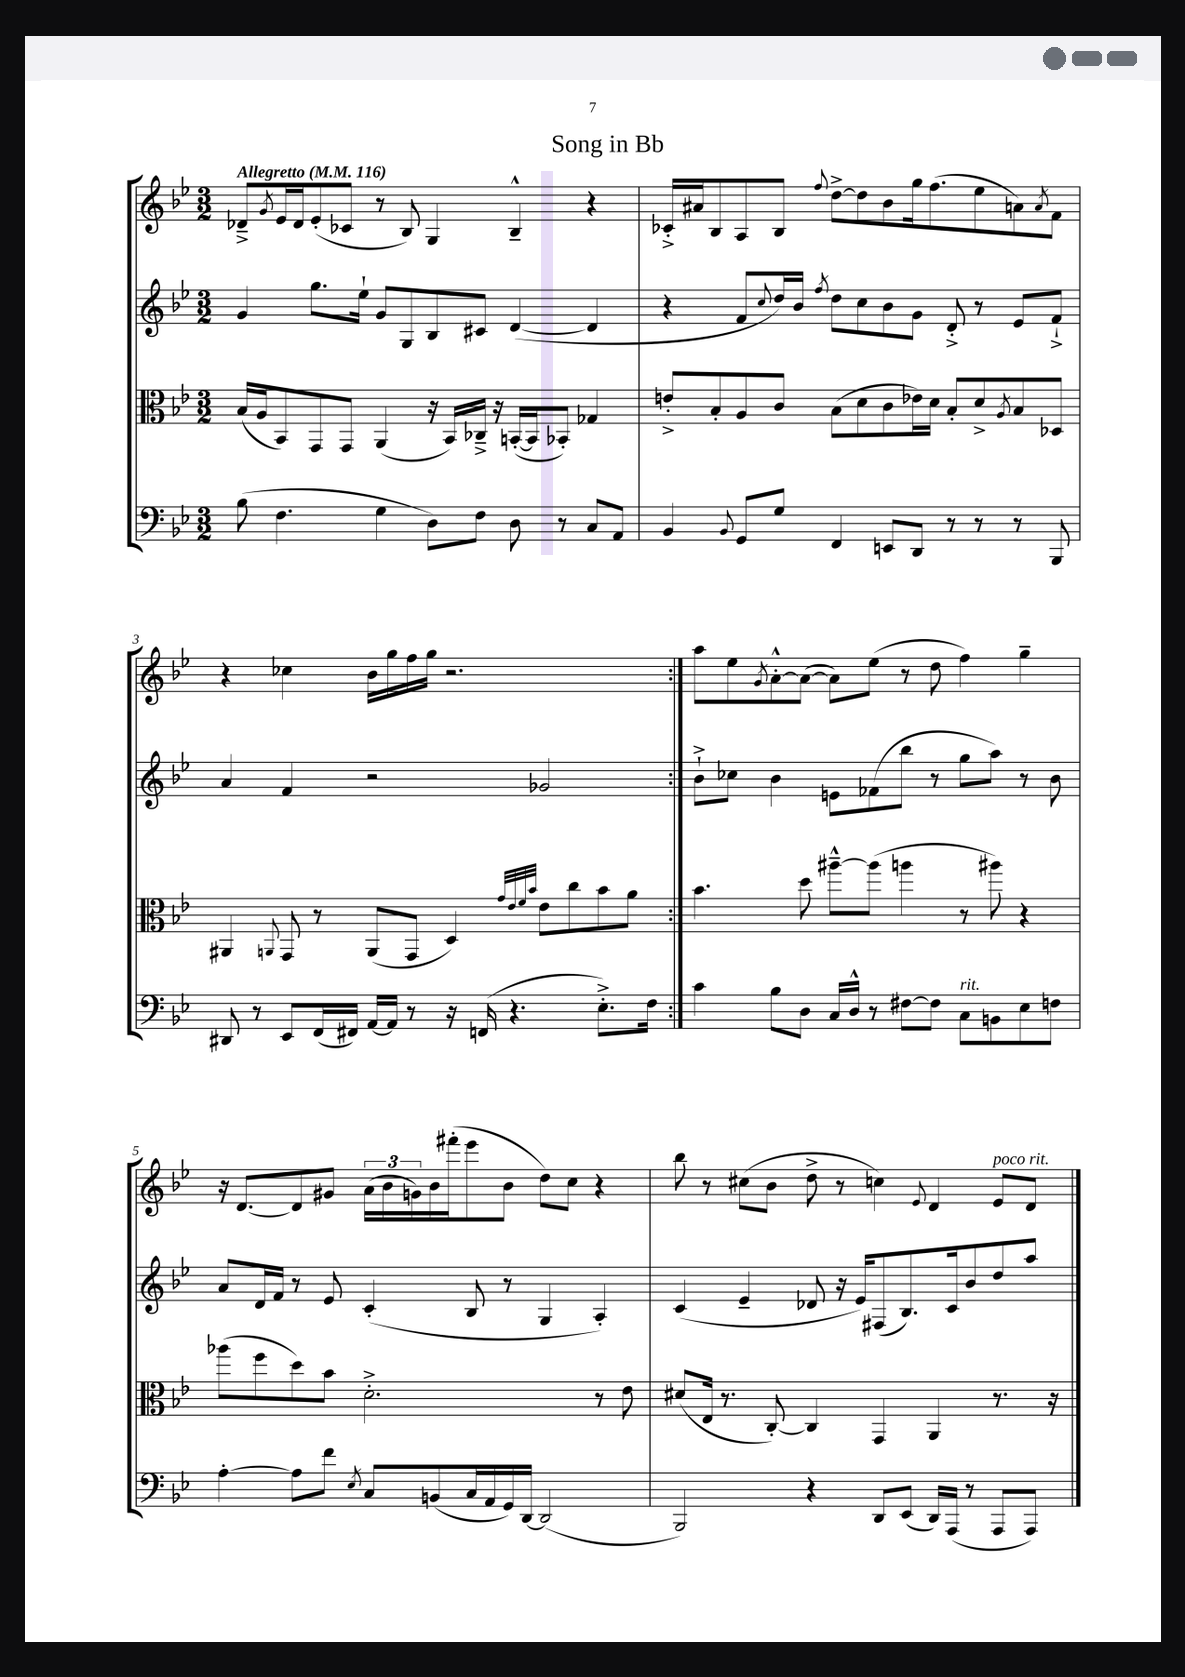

**kern	**kern	**kern	**kern
*staff4	*staff3	*staff2	*staff1
*clefF4	*clefC3	*clefG2	*clefG2
*k[b-e-]	*k[b-e-]	*k[b-e-]	*k[b-e-]
*M3/2	*M3/2	*M3/2	*M3/2
*MM116	*MM116	*MM116	*MM116
(8B-\	(16B-/LL	4g/	8d-~^/L
.	16A/J	.	.
.	.	.	8qg/
4.F\	8BB-/)	.	16e-/L
.	.	.	16d-/J
.	8GG/	8.gg\L	(8e-'/
.	8GG/J	.	8c-/J
.	.	16ee-`\Jk	.
4G\	(4AA/	8g/L	8r
.	.	8G/	8B-/)
8D\L)	16r	8B-/	4G/
.	16BB-/LL)	.	.
8F\J	16C-~^/JJ	8c#/J	.
.	16r	.	.
8D\	([16BB'/LL	([4d/	4B-~^^/
.	16BB/]J	.	.
8r	8BB-'/J)	.	.
8C/L	4G-/	4d/]	4r
8AA/J	.	.	.
=	=	=	=
4BB-/	8e'^/L	4r	16c-'^/LL
.	.	.	16a#/J
.	8B-'/	.	8B-/
8qqBB-/	.	.	.
8GG/L	8A/	8f/L	8A/
.	.	8qqcc/	.
8G/J	8c/J	16dd/L)	8B-/J
.	.	16b-/JJ	.
.	.	8qff/	8qqff/
4FF/	(8B-\L	8dd\L	[8dd^\L
.	8d\	8cc\	8dd\]
8EE/L	8c\	8b-\	8b-\
8DD/J	16e-\L)	8g\J	16gg\k
.	16d\JJ	.	(8.ff\
8r	8B-'/L	8d'^/	.
8r	8d^/	8r	8ee-\
.	8qA/	.	.
8r	8B-/	8e-/L	8a\)
.	.	.	8qa/
8BBB-/	8D-/J	8f`^/J	8f\J
=	=	=	=
8DD#/	4AA#/	4a/	4r
8r	.	.	.
.	8qqAA/	.	.
8EE-/L	8GG/	4f/	4cc-\
(16FF/L	8r	.	.
16FF#/JJ)	.	.	.
[16AA/LL	(8AA/L	2r	16b-\LL
16AA/]JJ	.	.	16gg\
8r	8GG/J	.	16ff\
.	.	.	16gg\JJ
16r	4D/)	.	2.r
(16FF/	.	.	.
4.r	.	.	.
.	32qqg/LLL	.	.
.	32qqe-/	.	.
.	32qqf/	.	.
.	32qqb-/JJJ	.	.
.	8e-\L	2g-/	.
.	8cc\	.	.
8.E-'^\L)	8b-\	.	.
.	8a\J	.	.
16F\Jk	.	.	.
=:|!	=:|!	=:|!	=:|!
4c\	4.b-\	8b-`^\L	8aa\L
.	.	8cc-\J	8ee-\
.	.	.	8qg/
8B-\L	.	4b-\	[8a'^^\
8D\J	8dd\	.	(8a\_J
16C/LL	[8aa#~^^\L	8e\L	8a\]L)
16D^^/JJ	.	.	.
8r	(8aa#\]J	(8f-\	(8ee-\J
[8F#\L	4aa\	8bb-\J	8r
8F#\]J	.	8r	8dd\
8C\L	8r	8gg\L	4ff\)
8BB\	8aa#\)	8aa\J)	.
8E-\	4r	8r	4gg~\
8F\J	.	8b-\	.
=	=	=	=
[4A'\	(8aa-\L	8a/L	16r
.	.	.	[8.d/L
.	8ff\	16d/L	.
.	.	16f/JJ	.
8A\]L	8dd\)	8r	8d/]
8f\J	8b-\J	8e-/	8g#/J
8qE-/	.	.	.
8C/L	2.d'^\	(4c'/	(24a\LL
.	.	.	24b-\
.	.	.	24g\)
(8BB/	.	.	16b-\
.	.	.	(16fff#'\J
16C/L	.	8B-/	8eee-\
16AA/	.	.	.
16GG/)	.	8r	8b-\J
[16DD/JJ	.	.	.
(2DD/]	.	4G/	8dd\L)
.	.	.	8cc\J
.	8r	4A'/)	4r
.	8e-\	.	.
=	=	=	=
2BBB-/)	(8d#/L	(4c/	8bb-\
.	16E-/Jk	.	8r
.	8.r	.	.
.	.	4e-~/	(8cc#\L
.	[8C'/)	.	8b-\J
4r	4C/]	8d-/	8dd^\
.	.	16r	8r
.	.	16e-/LK)	.
8DD/L	4GG/	(8F#/	4cc\)
(8EE-/J	.	8.B-/)	.
.	.	.	8qqe-/
16DD/LL)	4AA/	.	4d/
(16AAA/JJ	.	16c/k	.
8r	.	8b-/	.
8AAA/L	8.r	8dd/	8e-/L
8AAA/J)	.	8aa/J	8d/J
.	16r	.	.
==	==	==	==
*-	*-	*-	*-
